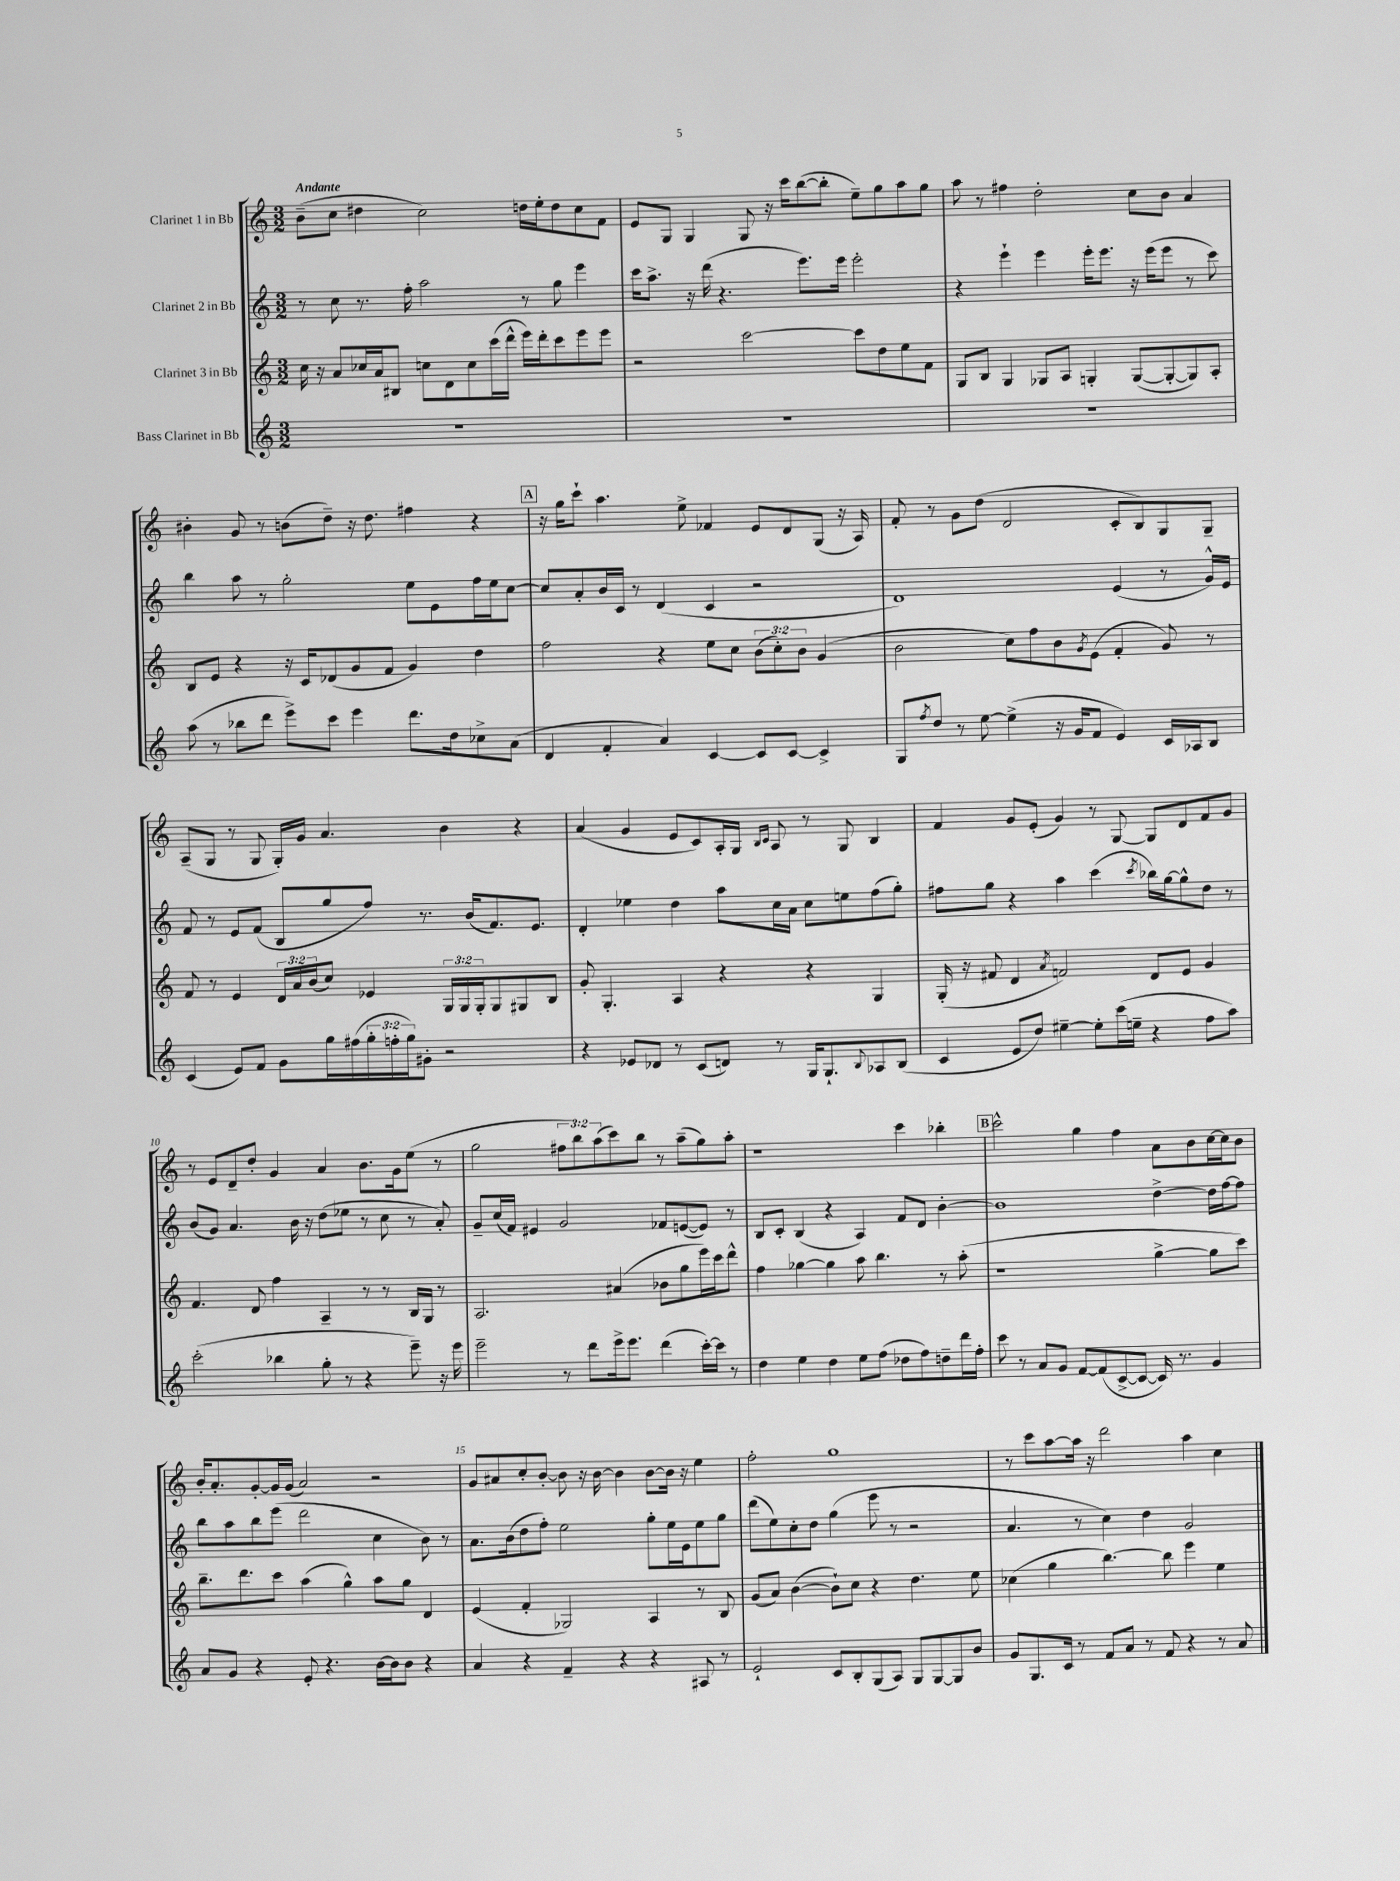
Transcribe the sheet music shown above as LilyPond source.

<<
\new StaffGroup <<
\new Staff = "s0" \with { instrumentName = "Clarinet 1 in Bb" } {
    \clef treble \key c \major \numericTimeSignature \time 3/2 \override Staff.TupletNumber.text = #tuplet-number::calc-fraction-text \tempo "Andante"
    b'8--( c''8 dis''4 c''2) d''16 e''16-. d''8 c''8 f'8 |
    e'8 g8 g4 g8 r16 c'''16 b''8~( b''8-. e''8--) g''8 a''8 g''8 |
    a''8 r8 fis''4 d''2-. c''8 b'8 a'4 |
    bis'4-. g'8 r8 b'8( d''8--) r16 d''8. fis''4 r4 |
    \mark \markup { \box "A" } r16 g''16 c'''8-! a''4. e''8-> fes'4 e'8 d'8 g8( r16 a16) |
    f'8-. r8 g'8 d''8( d'2 c'8-. b8) g8 g8-- |
    a8--( g8 r8 g8 g16-.) g'16 a'4. b'4 r4 |
    a'4( g'4 e'8 c'8) a16-. g16 \grace { b16 c'16 } a8 r8 g8 b4 |
    f'4 g'8 e'8-.( g'4) r8 g8~ g8 d'8 f'8 g'8 |
    r8 e'8 d'8-- d''8-. g'4 a'4 b'8. g'16 e''8( r8 |
    g''2 \tuplet 3/2 { fis''8 b''8) a''8( } c'''8) b''8 r8 a''8--( g''8) a''8-. |
    r1 c'''4 bes''4-. |
    \mark \markup { \box "B" } c'''2-^ g''4 f''4 a'8 b'8 c''16~ c''16 b'8 |
    b'16-. a'8.-. g'8~-. g'16 g'16( a'2) r2 |
    g'8 ais'8 c''8-. b'8~-. b'8 r16 b'16~ b'4 b'8~ b'16 r16 e''4 |
    f''2-. g''1 |
    r8 c'''8 a''8~ a''16 r16 d'''2 a''4 c''4 \bar "|." |
}
\new Staff = "s1" \with { instrumentName = "Clarinet 2 in Bb" } {
    \clef treble \key c \major \numericTimeSignature \time 3/2
    r8 c''8 r8. f''16-. a''2 r8 g''8 e'''4 |
    c'''16 a''8.-> r16 d'''16( r4. e'''8.) e'''16 e'''2-. |
    r4 e'''4-! e'''4 e'''16-. e'''8. r16 e'''16( e'''8 r8 c'''8) |
    b''4 a''8 r8 g''2-. e''8 e'8 f''16 e''16 c''8~ |
    \mark \markup { \box "A" } c''8 a'8-. b'16 c'16 r8 d'4( c'4 r2 |
    d'1) e'4( r8 g'16-^) e'16 |
    f'8 r8 e'8 f'8( b8 g''8 f''8) r8. b'16( f'8.) e'8. |
    d'4-. ees''4 d''4 a''8 c''16 a'16 c''8 e''8 f''8( g''8-.) |
    fis''8 g''8 r4 a''4 c'''4( \acciaccatura { c'''8 } bes''16) g''16~ g''8-^ d''8 r8 |
    b'8( g'8) a'4. b'16 r16 d''8( ees''8 r8 c''8 r8 a'8-.) |
    g'8-- c''16( f'16) eis'4 g'2 fes'8 e'8~( e'8) r8 |
    b8 c'8-. b4( r4 a4) f'8 d'8 b'4~-. |
    \mark \markup { \box "B" } b'1 d''4~-> d''16 f''16~ f''8 |
    b''8 a''8 b''8 e'''8( d'''2 c''4 b'8) r8 |
    a'8. b'16( d''8 f''8-.) e''2 g''8-. e''16 e'16 e''8 g''8 |
    d'''8( e''8) c''8-. d''8 g''4( e'''8 r8 r2 |
    a'4. r8 c''4) d''4 g'2 \bar "|." |
}
\new Staff = "s2" \with { instrumentName = "Clarinet 3 in Bb" } {
    \clef treble \key c \major \numericTimeSignature \time 3/2 \override Staff.TupletNumber.text = #tuplet-number::calc-fraction-text
    c''16 r16 a'8 ces''16 a'16 bis8 c''8 d'8 c''8 c'''16( d'''16-^ e'''16) d'''16-. c'''8 e'''8 e'''8 |
    r2 c'''2~ c'''8 d''8 e''8 f'8 |
    g8 b8 g4 ges8 a8 g4-. g8~( g8~-. g8) a8-. |
    b8 e'8 r4 r16 c'16 des'8( g'8 f'8 g'4) d''4 |
    \mark \markup { \box "A" } f''2 r4 e''8 c''8 \tuplet 3/2 { b'8( c''8-.) b'8 } g'4( |
    b'2 c''8) f''8 b'8 \acciaccatura { g'8 } e'8( f'4-. g'8) r8 |
    f'8 r8 e'4 \tuplet 3/2 { d'16 a'16 b'16( } c''8) ees'4 \tuplet 3/2 { g16 g16 g16-. } g8 gis8 b8 |
    g'8-. g4.-. a4 r4 r4 g4 |
    g16-.( r16 fis'8 d'4 \acciaccatura { a'8 } f'2) d'8 e'8 g'4 |
    f'4. d'8 f''4 a4-- r8 r8 b16 g16 r8 |
    a2. ais'4( bes'8 g''8 e'''16) c'''16 d'''8-^ |
    f''4 ges''4~ ges''4 a''8 b''4. r8 a''8-.( |
    \mark \markup { \box "B" } r1 g''4~-> g''8 c'''8) |
    b''8.-- d'''8. c'''8 a''4( g''4-^) a''8 g''8 d'4 |
    e'4( f'4-. ges2) a4 r8 b8 |
    g'8( a'8) b'4~( b'8-!) c''8 r4 d''4. e''8 |
    ces''4( g''4 b''4.~) b''8 e'''4 e''4 \bar "|." |
}
\new Staff = "s3" \with { instrumentName = "Bass Clarinet in Bb" } {
    \clef treble \key c \major \numericTimeSignature \time 3/2 \override Staff.TupletNumber.text = #tuplet-number::calc-fraction-text
    R1. |
    R1. |
    R1. |
    a''8( r8 bes''8 d'''8 e'''8->) c'''8 e'''4 d'''8. d''16 ces''8-> a'8( |
    \mark \markup { \box "A" } d'4 f'4-. a'4) c'4~ c'8 c'8~ c'4-> |
    g8 \acciaccatura { f''8 } d''8 r8 e''8~ e''4->( r16 g'16 f'8 e'4) c'16 aes16 b8 |
    c'4( e'8) f'8 g'8 g''16 fis''16( \tuplet 3/2 { g''16-. f''16-. g''16) } gis'8-. r2 |
    r4 ees'8 des'8 r8 c'8( d'8) r8 g16 g8.-! \appoggiatura { b8 } aes8 b8( |
    c'4 e'8 d''8) eis''4~-- eis''8-. c'''16( e''16-- r4 f''8 a''8) |
    c'''2-.( bes''4 g''8-. r8 r4 e'''8--) r16 e'''16 |
    e'''2-- r8 d'''8 e'''16-> e'''8. d'''4( c'''16~-.) c'''16 r8 |
    d''4 e''4 d''4 e''8 f''8( des''8 f''8) d''8-- d'''16 f''16-. |
    \mark \markup { \box "B" } c'''8 r8 a'8 g'8 f'8~ f'8( c'8~-> c'8~ c'16) r8. g'4 |
    a'8 g'8 r4 e'8-. r4. b'16~ b'16 b'8 r4 |
    a'4 r4 f'4-- r4 r4 ais8 r8 |
    e'2-! c'8 b8-. g8( a8) g8 g8~ g8 b'8 |
    g'8 g8. c'16 r8 f'8 a'8 r8 f'8 r4 r8 a'8 \bar "|." |
}
>>
>>
\layout { \context { \Score \override BarNumber.break-visibility = ##(#f #t #t) barNumberVisibility = #(every-nth-bar-number-visible 5) } }
